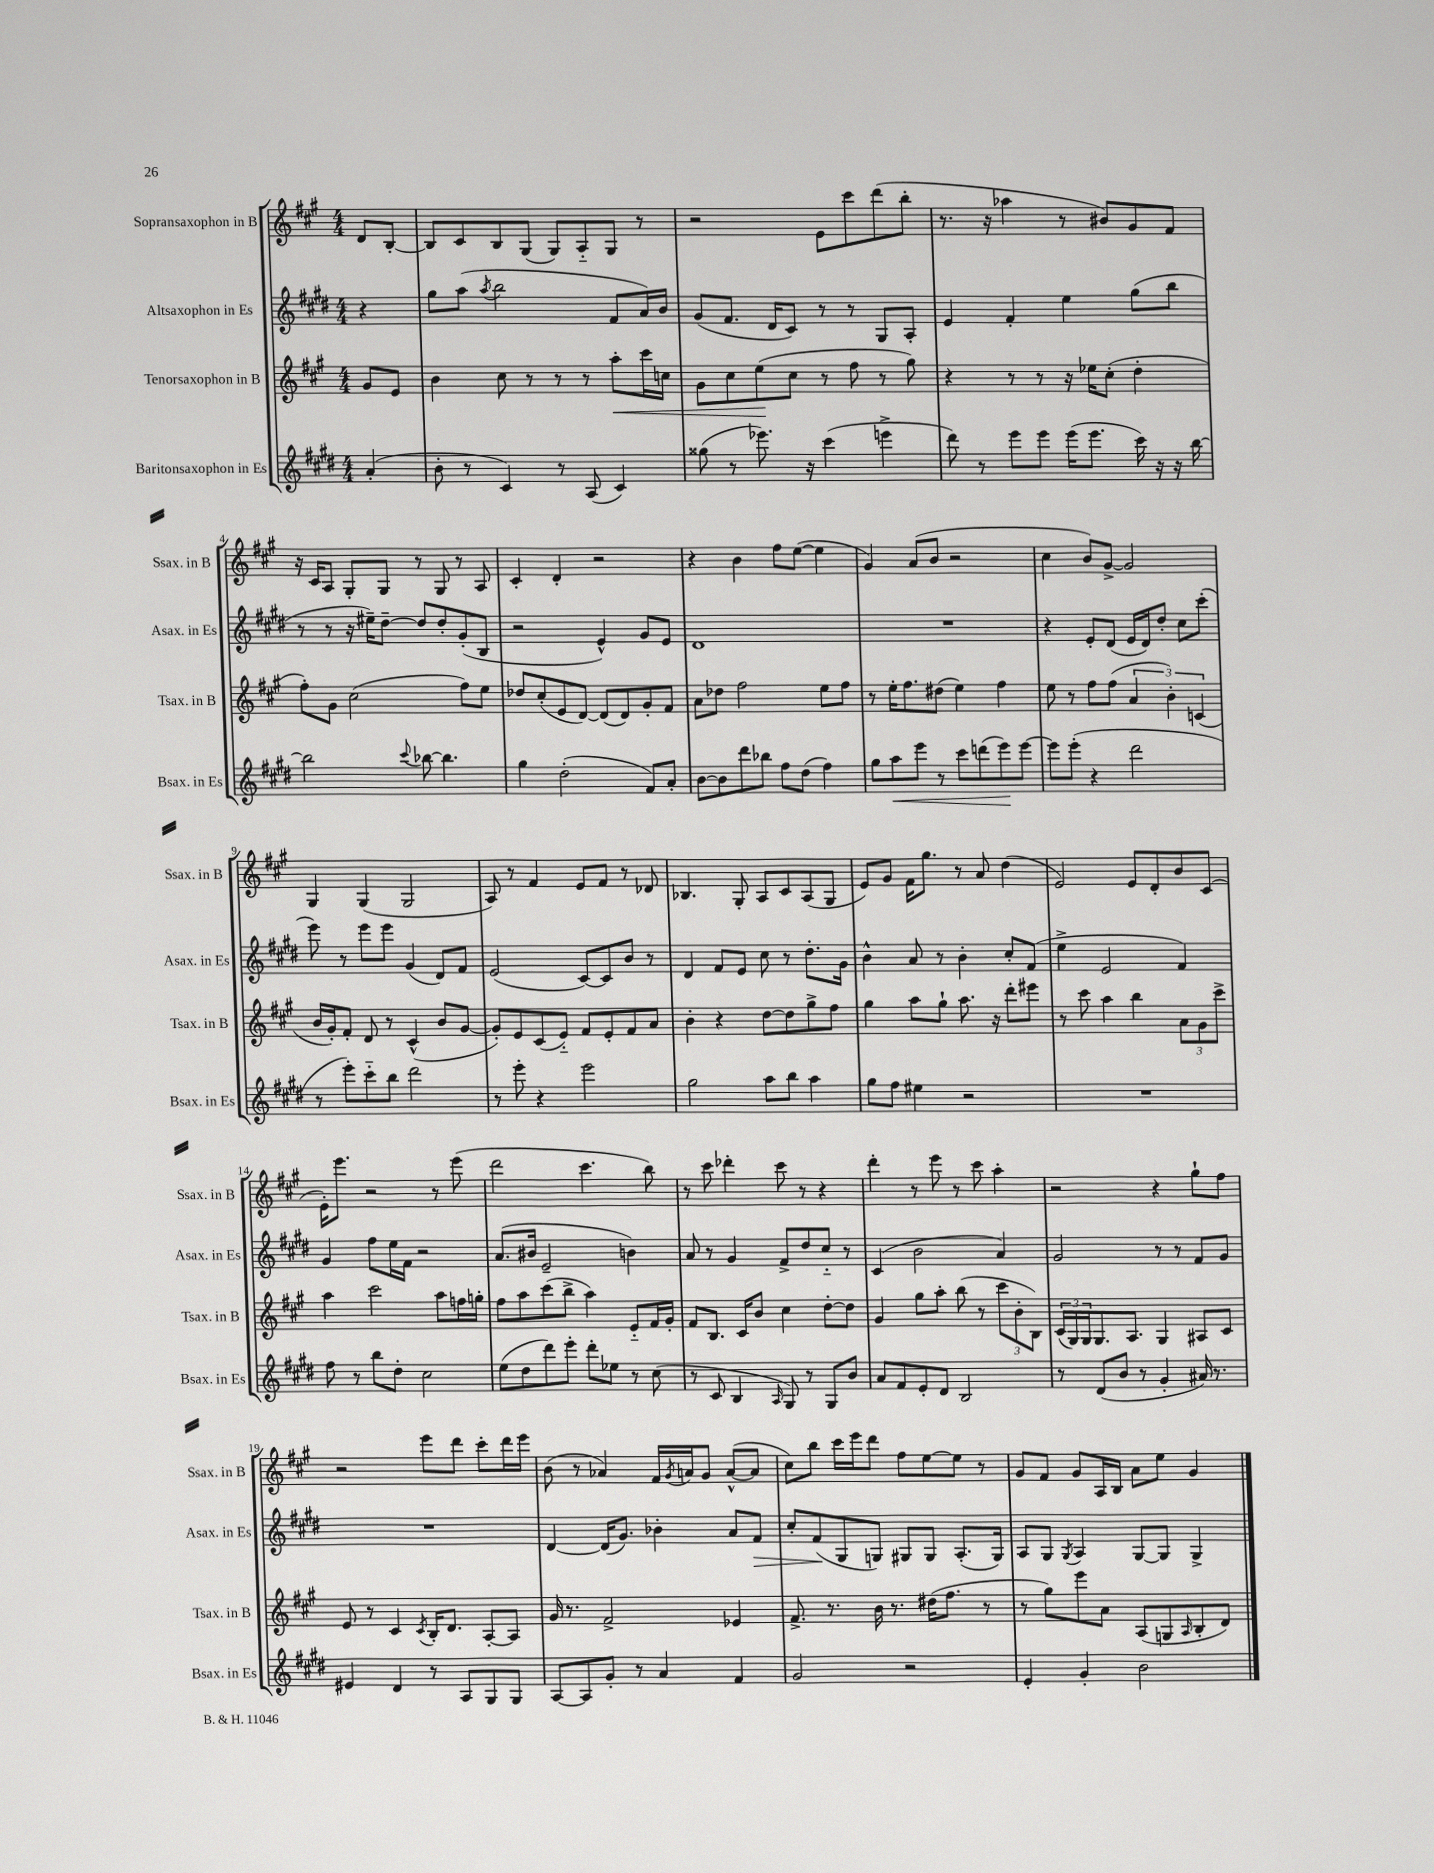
<<
\new StaffGroup <<
\new Staff = "s0" \with { instrumentName = "Sopransaxophon in B" shortInstrumentName = "Ssax. in B" } {
    \clef treble \key a \major \numericTimeSignature \time 4/4 \partial 4
    d'8 b8~-. |
    b8 cis'8 b8 gis8( gis8) a8-_ gis8 r8 |
    r2 e'8 cis'''8 d'''8( b''8-. |
    r8. r16 aes''4 r8 bis'8) gis'8 fis'8 |
    r16 cis'16 a8 gis8-. gis8 r8 gis8 r8 a8 |
    cis'4-. d'4-. r2 |
    r4 b'4 fis''8 e''8~( e''4 |
    gis'4) a'8( b'8 r2 |
    cis''4 b'8) gis'8~-> gis'2 |
    gis4 gis4( gis2 |
    a8) r8 fis'4 e'8 fis'8 r8 des'8 |
    bes4. gis8-. a8 cis'8 a8( gis8 |
    e'8) gis'8 fis'16 gis''8. r8 a'8 d''4( |
    e'2) e'8 d'8-. b'8 cis'8( |
    e'16-.) e'''8. r2 r8 e'''8( |
    d'''2 cis'''4. b''8) |
    r8 cis'''8 des'''4-. cis'''8 r8 r4 |
    d'''4-. r8 e'''8 r8 cis'''8 a''4-. |
    r2 r4 gis''8-! fis''8 |
    r2 e'''8 d'''8 cis'''8-. d'''16 e'''16 |
    b'8( r8 aes'4) fis'16 \acciaccatura { gis'8 } a'16 gis'8 a'8~-^( a'8 |
    cis''8) b''8 cis'''16 e'''16 d'''8 fis''8 e''8~ e''8 r8 |
    gis'8 fis'8 gis'8 a16 b16 a'8 e''8 gis'4 \bar "|." |
}
\new Staff = "s1" \with { instrumentName = "Altsaxophon in Es" shortInstrumentName = "Asax. in Es" } {
    \clef treble \key e \major \numericTimeSignature \time 4/4 \partial 4
    r4 |
    gis''8 a''8( \acciaccatura { a''8 } b''2 fis'8 a'16) b'16 |
    gis'8( fis'8. dis'16 cis'8) r8 r8 gis8 a8-. |
    e'4 fis'4-. e''4 gis''8( b''8 |
    r8 r8 r16 eis''16--) dis''8~-- dis''8 dis''8-. gis'8-.( b8 |
    r2 e'4-^) gis'8 e'8 |
    dis'1 |
    R1 |
    r4 e'8-. dis'8( e'16 dis'16) dis''8-. cis''8 cis'''8-.( |
    e'''8) r8 e'''8 e'''8 gis'4( dis'8) fis'8 |
    e'2( cis'8~) cis'8 b'8 r8 |
    dis'4 fis'8 e'8 cis''8 r8 dis''8.-. gis'16 |
    b'4-^ a'8 r8 b'4-. cis''8-. fis'8( |
    e''4-> e'2 fis'4) |
    gis'4 fis''8 e''16 fis'16 r2 |
    a'8.( bis'16 e'2-- b'4) |
    a'8 r8 gis'4 fis'8-> dis''8 cis''8-_ r8 |
    cis'4( b'2 a'4) |
    gis'2 r8 r8 fis'8 gis'8 |
    R1 |
    dis'4~ dis'16( gis'8.) bes'4-. a'8 fis'8\> |
    cis''8-. fis'8\!( gis8 g8) gis8 gis8 a8.-.( gis16) |
    a8 gis8 \acciaccatura { gis8 } a4 gis8~ gis8 gis4-> \bar "|." |
}
\new Staff = "s2" \with { instrumentName = "Tenorsaxophon in B" shortInstrumentName = "Tsax. in B" } {
    \clef treble \key a \major \numericTimeSignature \time 4/4 \partial 4
    gis'8 e'8 |
    b'4 cis''8 r8 r8 r8 a''8-.\< cis'''16 c''16 |
    gis'8 cis''8 e''8\!( cis''8 r8 fis''8 r8 gis''8) |
    r4 r8 r8 r16 ees''16 cis''8-.( d''4-. |
    fis''8-.) gis'8 cis''2( fis''8) e''8 |
    des''8 cis''8-.( e'8 d'8~) d'8( d'8) gis'8-. fis'8 |
    a'8 des''8 fis''2 e''8 fis''8 |
    r8 e''16-. fis''8. dis''8( e''4) fis''4 |
    e''8 r8 fis''8 fis''8( \tuplet 3/2 { a'4 b'4-.) c'4( } |
    b'16 gis'16-.) fis'8-. d'8 r8 cis'4-^( b'8 gis'8~ |
    gis'8-.) e'8 cis'8( e'8-_) fis'8 e'8-. fis'8 a'8 |
    b'4-. r4 d''8~ d''8 gis''8-> fis''8 |
    gis''4 a''8 gis''8-! a''8. r16 d'''8-. eis'''8 |
    r8 cis'''8 a''4 b''4 \tuplet 3/2 { a'8 gis'8 cis'''8-> } |
    a''4 cis'''2 a''8 f''16 g''16-. |
    fis''8 a''8 cis'''8( b''8-> a''4) e'8-_ fis'16 gis'16-. |
    fis'8 b8. cis'16 b'8 cis''4 d''8~-. d''8 |
    gis'4 gis''8 a''8-. b''8( r8 \tuplet 3/2 { cis'''8 b'8-. b8) } |
    \tuplet 3/2 { cis'16( gis16) gis16 } gis8. a8. gis4 ais8 cis'8 |
    e'8 r8 cis'4 \acciaccatura { cis'8 } b16-. d'8. a8~-. a8 |
    gis'16 r8. fis'2-> ees'4 |
    fis'8.-> r8. b'16 r8. dis''16( fis''8. r8 |
    r8 gis''8) e'''8 a'8 a8( g8 \grace { a16 } b8-. d'8) \bar "|." |
}
\new Staff = "s3" \with { instrumentName = "Baritonsaxophon in Es" shortInstrumentName = "Bsax. in Es" } {
    \clef treble \key e \major \numericTimeSignature \time 4/4 \partial 4
    a'4-.( |
    b'8-. r8 cis'4) r8 a8( cis'4) |
    gisis''8( r8 ees'''8.) r16 cis'''4( e'''4-> |
    dis'''8) r8 e'''8 e'''8 e'''16( e'''8. cis'''16) r16 r16 b''16~ |
    b''2 \appoggiatura { cis'''8 } bes''8~ bes''4. |
    gis''4 dis''2-.( fis'8) a'8-. |
    b'8~ b'8 dis'''8 bes''8 fis''8 dis''8( fis''4) |
    gis''8 a''8\< e'''8 r8 cis'''8 d'''8( e'''8\!) e'''8~ |
    e'''8 e'''8-.( r4 dis'''2 |
    r8 e'''8-.) cis'''8-_ b''8 dis'''2 |
    r8 e'''8-. r4 e'''2 |
    gis''2 a''8 b''8 a''4 |
    gis''8 fis''8 eis''4 r2 |
    R1 |
    fis''8 r8 b''8 dis''8-. cis''2 |
    e''8( dis''8 dis'''8) e'''8-. dis'''8-. ees''8 r8 cis''8( |
    r8 cis'8 b4 \grace { a16 } gis8) r8 gis8 b'8 |
    a'8 fis'8 e'8-. dis'8 b2 |
    r8 dis'8( b'8 r8 gis'4-. ais'16) r8. |
    eis'4 dis'4 r8 a8 gis8 gis8 |
    a8~ a8 gis'8-. r8 a'4 fis'4 |
    gis'2 r2 |
    e'4-. gis'4-. b'2 \bar "|." |
}
>>
>>
